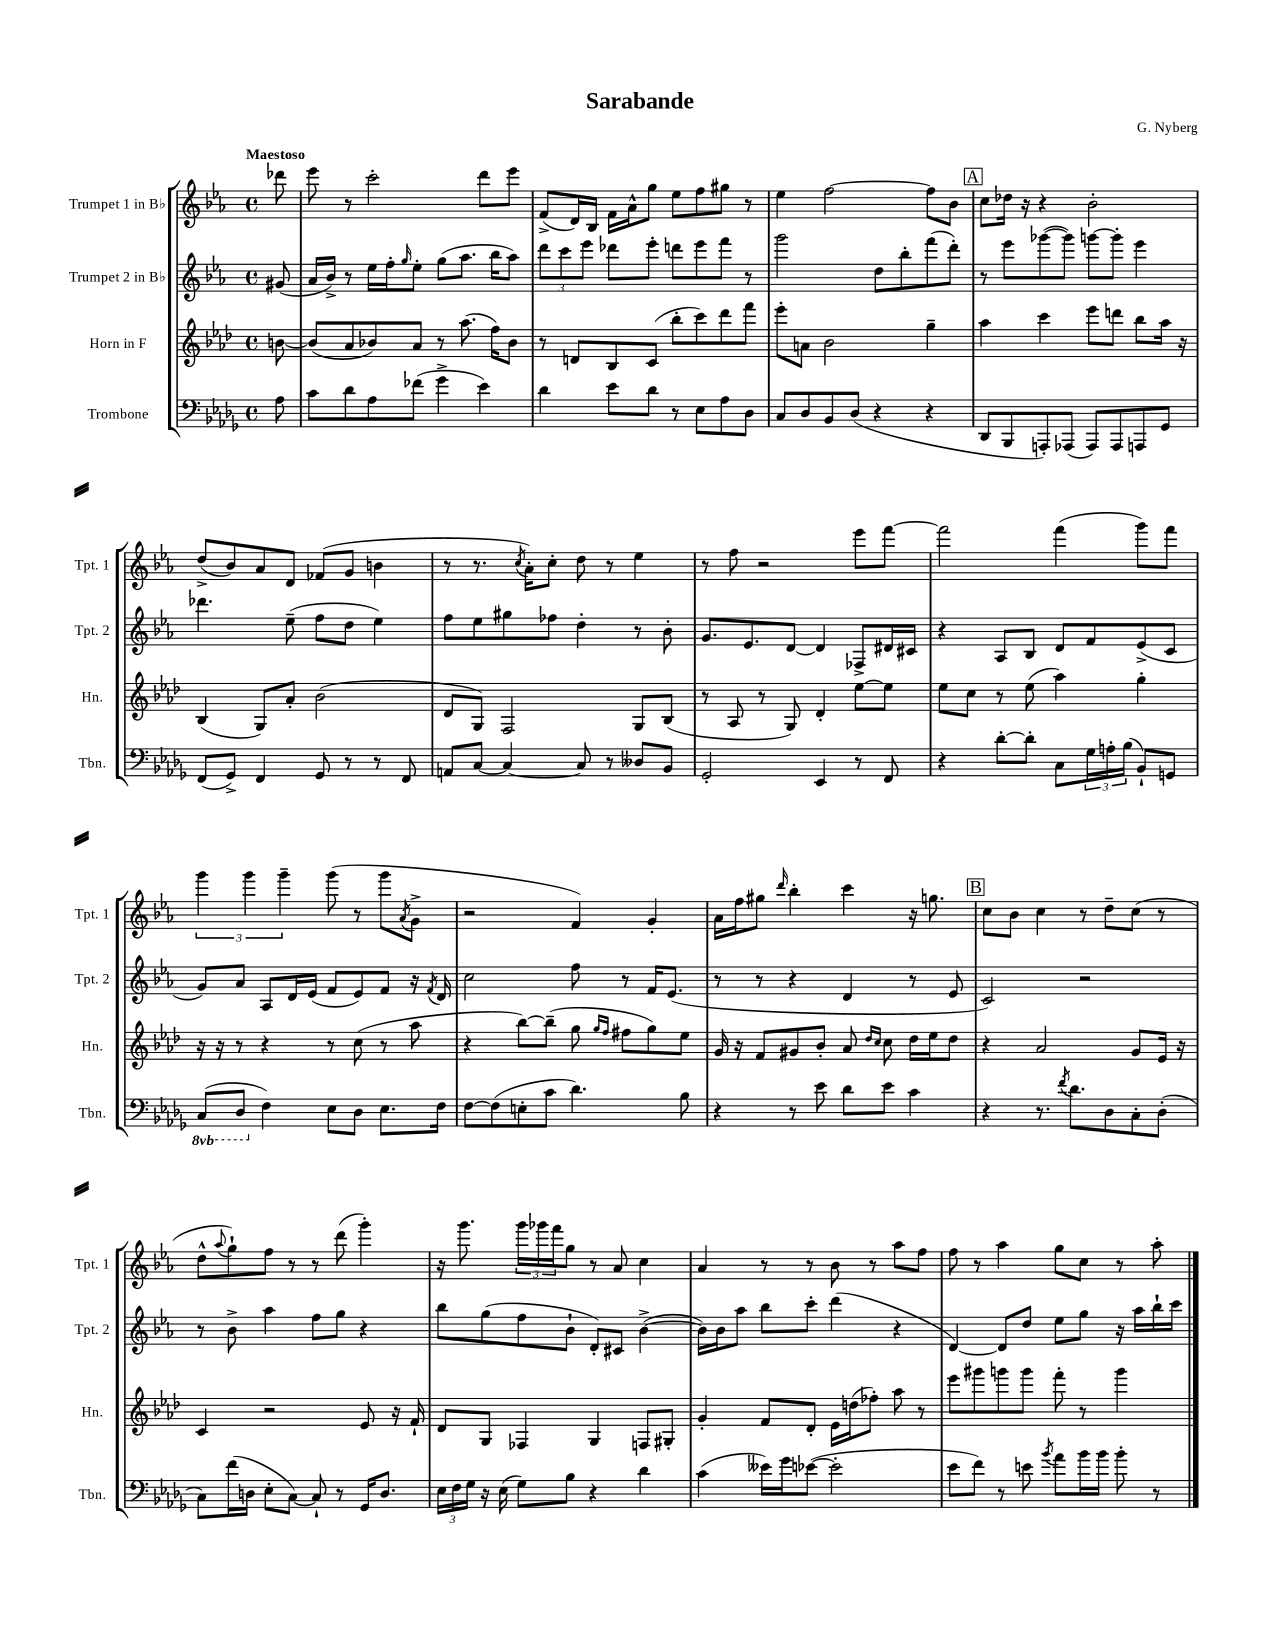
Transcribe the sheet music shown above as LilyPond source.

\header { title = "Sarabande" composer = "G. Nyberg" }
<<
\new StaffGroup <<
\new Staff = "s0" \with { instrumentName = "Trumpet 1 in Bb" shortInstrumentName = "Tpt. 1" } {
    \clef treble \key ees \major \defaultTimeSignature \time 4/4 \partial 8 \tempo "Maestoso"
    des'''8 |
    ees'''8 r8 c'''2-. d'''8 ees'''8 |
    f'8->( d'16) bes16 f'16 aes'16-^ g''8 ees''8 f''8 gis''8 r8 |
    ees''4 f''2~ f''8 bes'8 |
    \mark \markup { \box "A" } c''8 des''16 r16 r4 bes'2-. |
    d''8->( bes'8) aes'8 d'8 fes'8( g'8 b'4 |
    r8 r8. \acciaccatura { c''8 } aes'16-.) c''8-. d''8 r8 ees''4 |
    r8 f''8 r2 ees'''8 f'''8~ |
    f'''2 f'''4( g'''8) f'''8 |
    \tuplet 3/2 { g'''4 g'''4 g'''4-- } g'''8( r8 g'''8 \acciaccatura { aes'8 } g'8-> |
    r2 f'4) g'4-. |
    aes'16 f''16 gis''8 \grace { d'''16 } bes''4-. c'''4 r16 g''8. |
    \mark \markup { \box "B" } c''8 bes'8 c''4 r8 d''8-- c''8( r8 |
    d''8-^ \appoggiatura { aes''8 } g''8-!) f''8 r8 r8 d'''8( g'''4-.) |
    r16 g'''8. \tuplet 3/2 { g'''16 ges'''16 f'''16 } g''8 r8 aes'8 c''4 |
    aes'4 r8 r8 bes'8 r8 aes''8 f''8 |
    f''8 r8 aes''4 g''8 c''8 r8 aes''8-. \bar "|." |
}
\new Staff = "s1" \with { instrumentName = "Trumpet 2 in Bb" shortInstrumentName = "Tpt. 2" } {
    \clef treble \key ees \major \defaultTimeSignature \time 4/4 \partial 8
    gis'8( |
    aes'16 bes'16->) r8 ees''16 f''16-. \grace { g''16 } ees''8-. g''8( aes''8. bes''16 aes''8) |
    \tuplet 3/2 { d'''8 c'''8 ees'''8 } des'''8 ees'''8-. d'''8 ees'''8 f'''8 r8 |
    g'''2 d''8 bes''8-. f'''8( d'''8-.) |
    \mark \markup { \box "A" } r8 ees'''8 ges'''8~( ges'''8) g'''8~ g'''8-. ees'''4 |
    des'''4. ees''8--( f''8 d''8 ees''4) |
    f''8 ees''8 gis''8 fes''8 d''4-. r8 bes'8-. |
    g'8. ees'8. d'8~ d'4 fes8-> dis'16 cis'16 |
    r4 aes8 bes8 d'8 f'8 ees'8->( c'8 |
    g'8) aes'8 aes8 d'16 ees'16( f'8 ees'8) f'8 r16 \acciaccatura { f'8 } d'16 |
    c''2 f''8 r8 f'16 ees'8.( |
    r8 r8 r4 d'4 r8 ees'8 |
    \mark \markup { \box "B" } c'2) r2 |
    r8 bes'8-> aes''4 f''8 g''8 r4 |
    bes''8 g''8( f''8 bes'8-! d'8-.) cis'8 bes'4~->( |
    bes'16) bes'16 aes''8 bes''8 c'''8-. d'''4( r4 |
    d'4~) d'8 d''8 ees''8 g''8 r16 aes''16 bes''16-! c'''16 \bar "|." |
}
\new Staff = "s2" \with { instrumentName = "Horn in F" shortInstrumentName = "Hn." } {
    \clef treble \key aes \major \defaultTimeSignature \time 4/4 \partial 8
    b'8~ |
    b'8( aes'8 bes'8) aes'8 r8 aes''8.( f''16) bes'8 |
    r8 d'8 bes8 c'8( bes''8-. c'''8) des'''8 f'''8 |
    ees'''8-. a'8 bes'2 g''4-- |
    \mark \markup { \box "A" } aes''4 c'''4 ees'''8 d'''8 bes''8 aes''16 r16 |
    bes4( g8) aes'8-. bes'2( |
    des'8 g8) f2 g8 bes8( |
    r8 aes8 r8 g8) des'4-. ees''8~ ees''8 |
    ees''8 c''8 r8 ees''8( aes''4) g''4-. |
    r16 r16 r8 r4 r8 c''8( r8 aes''8 |
    r4 bes''8~) bes''8--( g''8 \grace { g''16 f''16 } fis''8 g''8) ees''8 |
    g'16 r16 f'8 gis'8 bes'8-. aes'8 \grace { des''16 c''16 } c''8 des''16 ees''16 des''8 |
    \mark \markup { \box "B" } r4 aes'2 g'8 ees'16 r16 |
    c'4 r2 ees'8 r16 f'16-! |
    des'8 g8 fes4 g4 f8 gis8-. |
    g'4-. f'8 des'8-. ees'16 d''16( fes''8-.) aes''8 r8 |
    ees'''8 gis'''8 g'''8 g'''8 f'''8-. r8 g'''4 \bar "|." |
}
\new Staff = "s3" \with { instrumentName = "Trombone" shortInstrumentName = "Tbn." } {
    \clef bass \key des \major \defaultTimeSignature \time 4/4 \set Staff.ottavationMarkups = #ottavation-simple-ordinals \partial 8
    aes8 |
    c'8 des'8 aes8 fes'8( ges'4-> ees'4) |
    des'4 ees'8 des'8 r8 ees8 aes8 des8 |
    c8 des8 bes,8 des8( r4 r4 |
    \mark \markup { \box "A" } des,8 bes,,8 a,,8-.) aes,,8( aes,,8) aes,,8 a,,8 ges,8 |
    f,8( ges,8->) f,4 ges,8 r8 r8 f,8 |
    a,8 c8~ c4~ c8 r8 deses8 bes,8 |
    ges,2-. ees,4 r8 f,8 |
    r4 des'8~-. des'8-. c8 \tuplet 3/2 { ges16 a16-. bes16( } bes,8-!) g,8 |
    \ottava #-1 c,8( des,8 \ottava #0 f4) ees8 des8 ees8. f16 |
    f8~ f8( e8-. c'8 des'4.) bes8 |
    r4 r8 ees'8 des'8 ees'8 c'4 |
    \mark \markup { \box "B" } r4 r8. \acciaccatura { f'8 } des'8. des8 c8-. des8-.( |
    c8) f'16( d16 ees8-. c8~) c8-! r8 ges,16 d8. |
    \tuplet 3/2 { ees16 f16 ges16 } r16 ees16( ges8) bes8 r4 des'4 |
    c'4( eeses'16) ges'16 ees'8~( ees'2-. |
    ees'8 f'8) r8 e'8 \acciaccatura { bes'8 } aes'8 bes'16 bes'16 bes'8-. r8 \bar "|." |
}
>>
>>
\layout { \context { \Score \remove "Bar_number_engraver" } }
